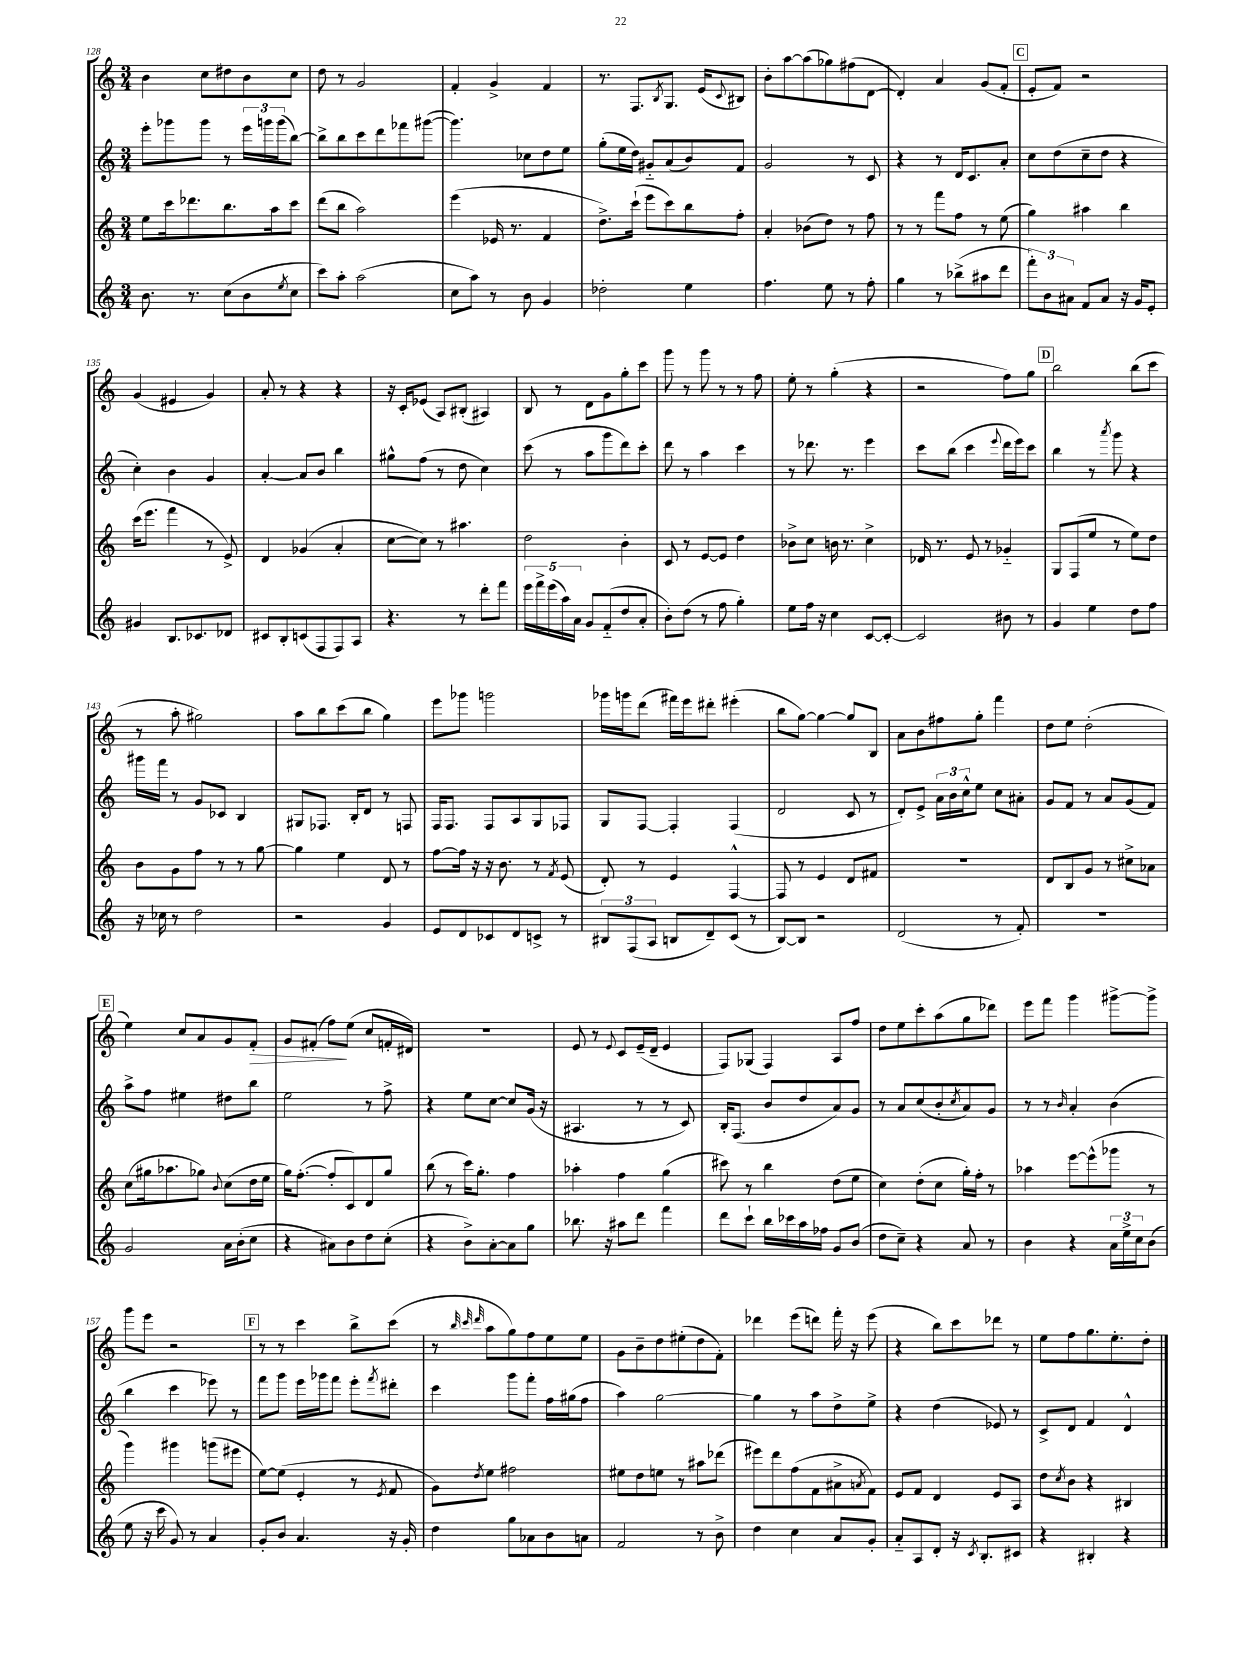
<<
\new StaffGroup <<
\new Staff = "s0" {
    \clef treble \key c \major \numericTimeSignature \time 3/4
    b'4 c''8 dis''8 b'8 c''8 |
    d''8 r8 g'2 |
    f'4-. g'4-> f'4 |
    r8. f8. \acciaccatura { b8 } g8. e'16( \appoggiatura { c'8 } bis8) |
    b'8-. a''8~ a''8( ges''8) fis''8( d'8~ |
    d'4-.) a'4 g'8( f'8-. |
    \mark \markup { \box "C" } e'8-. f'8) r2 |
    g'4( eis'4 g'4) |
    a'8-. r8 r4 r4 |
    r16 c'16-. ees'8( a8) bis8-.( ais4) |
    b8 r8 d'8 g'8 g''8-. c'''8 |
    g'''8 r8 g'''8 r8 r8 f''8 |
    e''8-. r8 g''4-.( r4 |
    r2 f''8) g''8 |
    \mark \markup { \box "D" } b''2 b''8( c'''8 |
    r8 a''8-. gis''2) |
    a''8 b''8 c'''8( b''8 g''4) |
    e'''8 ges'''8 g'''2 |
    ges'''16 g'''16 d'''8( fis'''16) e'''16 dis'''8-. eis'''4-.( |
    b''8 g''8~) g''4~ g''8 b8 |
    a'8 b'8 fis''8 g''8-. f'''4 |
    d''8 e''8 d''2-.( |
    \mark \markup { \box "E" } e''4) c''8 a'8 g'8 f'8-.\> |
    g'8 fis'8-.( f''8\!) e''8( c''8 f'16-. dis'16) |
    R2. |
    e'8 r8 \appoggiatura { e'8 } c'8 e'16--( d'16-- e'4 |
    f8) ges8( f4) a8 f''8 |
    d''8 e''8 c'''8-. a''8( g''8 des'''8) |
    e'''8 f'''8 g'''4 gis'''8~-> gis'''8-> |
    g'''8 e'''8 r2 |
    \mark \markup { \box "F" } r8 r8 c'''4 b''8-> c'''8( |
    r8 \grace { b''32 c'''32 d'''32 } a''8 g''8) f''8 e''8 e''8 |
    g'8 b'8-- d''8 eis''8-.( d''8 f'8-.) |
    des'''4 e'''8( d'''8) f'''16-. r16 e'''8( |
    r4 b''8) c'''8 des'''8 r8 |
    e''8 f''8 g''8. e''8.-. d''8-. \bar "|." |
}
\new Staff = "s1" {
    \clef treble \key c \major \numericTimeSignature \time 3/4
    e'''8-. ges'''8 ges'''8 r8 \tuplet 3/2 { e'''16 g'''16 g'''16( } b''8~) |
    b''8-> b''8 c'''8 d'''8 fes'''8 gis'''8~( |
    gis'''4.) ces''8 d''8 e''8 |
    g''8-.( e''16 d''16) gis'8-_ a'8( b'8) f'8 |
    g'2 r8 c'8 |
    r4 r8 d'16 c'8. a'8-. |
    \mark \markup { \box "C" } c''8 d''8( c''8-- d''8 r4 |
    c''4-.) b'4 g'4 |
    a'4~-. a'8 b'8 b''4 |
    gis''8-^ f''8( r8 d''8 c''4) |
    c'''8( r8 a''8 g'''8 d'''8) c'''8-. |
    d'''8 r8 a''4 c'''4 |
    r8 des'''8. r8. e'''4 |
    c'''8 b''8( c'''4 \appoggiatura { e'''8 } d'''16 e'''16) c'''8 |
    \mark \markup { \box "D" } b''4 r8 \acciaccatura { a'''8 } g'''8 r4 |
    gis'''16 f'''16 r8 g'8 ces'8 b4 |
    gis8 fes8. b16-. d'8 r8 f8 |
    f16 f8. f8 a8 g8 fes8 |
    g8 f8~ f4-. f4( |
    d'2 c'8 r8 |
    d'8-.) e'8-> \tuplet 3/2 { a'16 b'16 c''16-^ } e''8 c''8 ais'8-. |
    g'8 f'8 r8 a'8 g'8( f'8) |
    \mark \markup { \box "E" } a''8-> f''8 eis''4 dis''8 b''8 |
    e''2 r8 f''8-> |
    r4 e''8 c''8~ c''8 g'16( r16 |
    ais4. r8 r8 c'8) |
    b16-. f8.( b'8 d''8 a'8) g'8 |
    r8 a'8 c''8( b'8-. \acciaccatura { c''8 } a'8) g'8 |
    r8 r8 \grace { b'16 } a'4-. b'4( |
    b''4 c'''4 ees'''8) r8 |
    \mark \markup { \box "F" } f'''8 g'''8 e'''16 ges'''16 f'''8 e'''8-. \acciaccatura { f'''8 } dis'''8-. |
    c'''4 g'''8 f'''8-. f''16 gis''16( f''8 |
    a''4) g''2~ |
    g''4 r8 a''8 d''8-> e''8-> |
    r4 d''4( ees'8) r8 |
    c'8-> d'8 f'4 d'4-^ \bar "|." |
}
\new Staff = "s2" {
    \clef treble \key c \major \numericTimeSignature \time 3/4
    e''8 c'''16 des'''8. b''8. a''16 c'''8 |
    d'''8( b''8 a''2) |
    e'''4( ees'16 r8. f'4 |
    d''8.->) c'''16-!( e'''8 c'''8) b''8 f''8-. |
    a'4-. bes'8( d''8) r8 f''8 |
    r8 r8 f'''8 f''8 r8 e''8( |
    \mark \markup { \box "C" } g''4) ais''4 b''4 |
    c'''16( e'''8. f'''4 r8 e'8->) |
    d'4 ges'4( a'4-. |
    c''8~ c''8) r8 ais''4. |
    d''2 b'4-. |
    c'8 r8 e'8~ e'8 d''4 |
    bes'8-> c''8 b'16 r8. c''4-> |
    des'16 r8. e'8 r8 ges'4-_ |
    \mark \markup { \box "D" } g8 f8( e''8 r8 e''8) d''8 |
    b'8 g'8 f''8 r8 r8 g''8~ |
    g''4 e''4 d'8 r8 |
    f''8~ f''16 r16 r16 b'8. r8 \acciaccatura { f'8 } e'8( |
    d'8-.) r8 e'4 f4~-^ |
    f8 r8 e'4 d'8 fis'8 |
    R2. |
    d'8 b8 g'8 r8 cis''8-> aes'8 |
    \mark \markup { \box "E" } c''8( gis''16 aes''8. ges''8) \appoggiatura { b'8 } c''8( d''16 e''16 |
    g''16) f''8.~-.( f''8-. c'8) d'8 g''8 |
    b''8( r8 c'''16) g''8.-. f''4 |
    aes''4-. f''4 g''4( |
    cis'''8) r8 b''4 d''8( e''8 |
    c''4) d''8-.( c''8 g''16-.) f''16-. r8 |
    aes''4 e'''8~ e'''8-^( ges'''8 r8 |
    g'''4) gis'''4 g'''8( eis'''8 |
    \mark \markup { \box "F" } e''8~) e''8( e'4-. r8 \acciaccatura { e'8 } f'8 |
    g'8) \acciaccatura { d''8 } e''8 fis''2 |
    eis''8 d''8 e''8 r8 ais''8 des'''8( |
    eis'''8) d'''8 f''8( f'8 ais'8-> \acciaccatura { a'8 } f'8) |
    e'8 f'8 d'4 e'8 a8 |
    d''8 \acciaccatura { c''8 } b'8 r4 bis4 \bar "|." |
}
\new Staff = "s3" {
    \clef treble \key c \major \numericTimeSignature \time 3/4
    b'8. r8. c''8( b'8 \acciaccatura { e''8 } c''8 |
    c'''8) a''8-. a''2( |
    c''8 a''8) r8 b'8 g'4 |
    des''2-. e''4 |
    f''4. e''8 r8 f''8-. |
    g''4 r8 bes''8->( ais''8 d'''8 |
    \mark \markup { \box "C" } \tuplet 3/2 { f'''8-.) b'8 ais'8 } f'8 ais'8 r16 g'16 e'8-. |
    gis'4 b8. ces'8. des'8 |
    cis'8 b8-. c'8( f8 f8) a8 |
    r4. r8 d'''8-. f'''8 |
    \tuplet 5/4 { e'''16 f'''16-> e'''16( a''16) a'16 } g'8 f'8-_( d''8 a'8-. |
    b'8-.) d''8( r8 f''8 g''4-.) |
    e''8 f''16 r16 c''4 c'8~ c'8~-. |
    c'2 bis'8 r8 |
    \mark \markup { \box "D" } g'4 e''4 d''8 f''8 |
    r16 ces''16 r8 d''2 |
    r2 g'4 |
    e'8 d'8 ces'8 d'8 c'8-> r8 |
    \tuplet 3/2 { bis8 f8( a8 } b8 d'8--) c'8( r8 |
    b8~) b8 r2 |
    d'2( r8 f'8-.) |
    R2. |
    \mark \markup { \box "E" } g'2 a'16 b'16-.( c''8 |
    r4 ais'8) b'8 d''8 c''8-.( |
    r4 b'8->) a'8~-. a'8 g''8 |
    bes''8. r16 ais''8 d'''8 f'''4 |
    d'''8 c'''8-! b''16 ces'''16 a''16 fes''16 g'8 b'8( |
    d''8 c''8--) r4 a'8 r8 |
    b'4 r4 \tuplet 3/2 { a'16 e''16-> c''16 } b'8( |
    e''8 r16 c'''16 g'8) r8 a'4 |
    \mark \markup { \box "F" } g'8-. b'8 a'4. r16 g'16-. |
    d''4 g''8 aes'8 b'8 a'8 |
    f'2 r8 b'8-> |
    d''4 c''4 a'8 g'8-. |
    a'8-_ a8 d'8-. r16 \acciaccatura { c'8 } b8.-. cis'8 |
    r4 bis4-. r4 \bar "|." |
}
>>
>>
\layout { \context { \Score currentBarNumber = #128 } }
